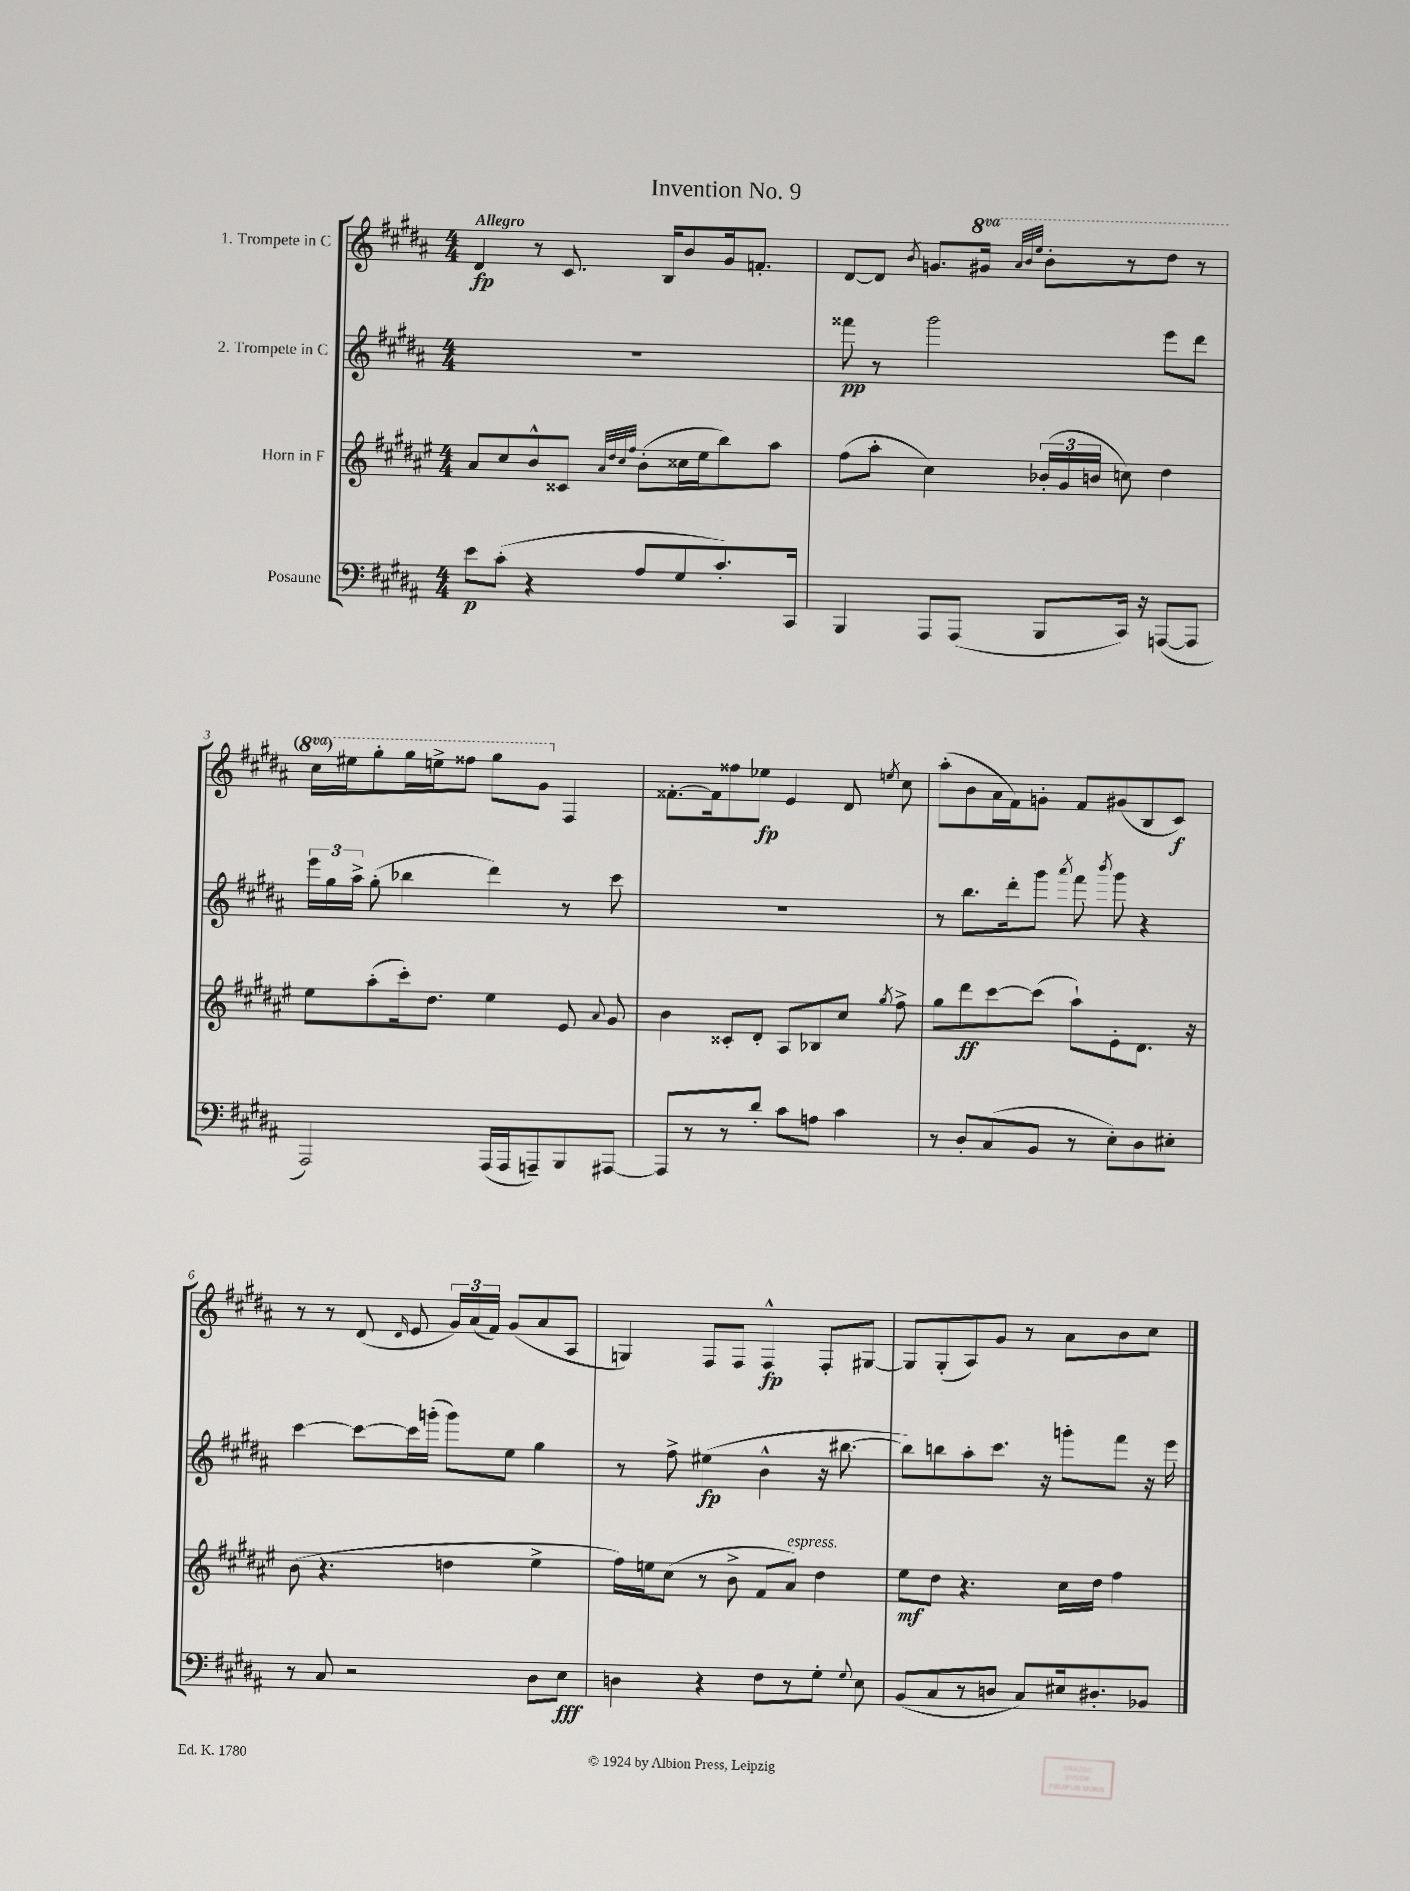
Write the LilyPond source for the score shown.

\header { title = "Invention No. 9" }
<<
\new StaffGroup <<
\new Staff = "s0" \with { instrumentName = "1. Trompete in C" } {
    \clef treble \key b \major \numericTimeSignature \time 4/4 \set Staff.ottavationMarkups = #ottavation-simple-ordinals \tempo "Allegro"
    \autoBeamOff dis'4\fp r8 cis'8. b16[ b'8 gis'16 f'8.]-. |
    dis'8[~ dis'8] \acciaccatura { b'8 } g'8.[ \ottava #1 gis''!16] \grace { ais''32[ b''32 e'''32] } b''8[-. r8 dis'''8] r8 |
    cis'''16[ eis'''16 gis'''8-. gis'''16 e'''16-> fisis'''8] gis'''8[ gis''8] \ottava #0 fis4 |
    fisis'8.[~-. fisis'16 fisis''8 ees''8]\fp e'4 dis'8 \acciaccatura { e''8 } cis''8 |
    ais''8[-.( b'8 ais'16 fis'16) g'8]-. fis'8[ gis'8( b8 cis'8]\f) |
    r8 r8 dis'8( \grace { dis'16 } e'8 \tuplet 3/2 { gis'16[) ais'16( fis'16]) } gis'8[( ais'8 ais8] |
    g4) fis8[ fis8] fis4-^\fp fis8[-. gis8]~ |
    gis8[ gis8-.( ais8) gis'8] r8 ais'8[ b'8 cis''8] \bar "|." |
}
\new Staff = "s1" \with { instrumentName = "2. Trompete in C" } {
    \clef treble \key b \major \numericTimeSignature \time 4/4
    \autoBeamOff R1 |
    fisis'''8\pp r8 gis'''2 e'''8[ dis'''8] |
    \tuplet 3/2 { e'''16[ gis''16 ais''16]-> } gis''8-.( bes''4 dis'''4) r8 cis'''8 |
    R1 |
    r8 b''8.[ dis'''16-. gis'''8] \acciaccatura { ais'''8 } fis'''8 \acciaccatura { b'''8 } gis'''8 r4 |
    cis'''4~ cis'''8[~ cis'''16 g'''16]-.( g'''8[) e''8] gis''4 |
    r8 fis''8-> eis''4\fp( b'4-^ r16 bis''8.~ |
    bis''8[) b''8 ais''8-. cis'''8.] r16 g'''8[-. fis'''8] r16 e'''16 \bar "|." |
}
\new Staff = "s2" \with { instrumentName = "Horn in F" } {
    \clef treble \key fis \major \numericTimeSignature \time 4/4
    \autoBeamOff ais'8[ cis''8 b'8-^ cisis'8] \grace { ais'32[ dis''32 cis''32 fis''32] } b'8[-.( cisis''16 eis''16 b''8) ais''8] |
    fis''8[( ais''8]-. cis''4) \tuplet 3/2 { bes'16[-.( gis'16 b'16] } c''8) dis''4 |
    eis''8[ ais''8-.( cis'''16-.) dis''8.] eis''4 eis'8 \appoggiatura { ais'8 } gis'8 |
    b'4 cisis'8[-. dis'8]-. ais8[ bes8 cis''8] \acciaccatura { gis''8 } fis''8-> |
    gis''8[ dis'''8\ff cis'''8~ cis'''8]( ais''8[-!) eis'8-. dis'8.] r16 |
    b'8( r4. d''4 eis''4-> |
    fis''16[) e''16 cis''8]( r8 b'8-> fis'8[ ais'8]^\markup { \italic "espress." }) dis''4 |
    eis''8[\mf dis''8] r4. cis''16[ dis''16] fis''4 \bar "|." |
}
\new Staff = "s3" \with { instrumentName = "Posaune" } {
    \clef bass \key b \major \numericTimeSignature \time 4/4
    \autoBeamOff e'8[\p cis'8]-.( r4 ais8[ gis8 cis'8.-.) cis,16] |
    b,,4 ais,,8[ ais,,8]( b,,8[ cis,16]) r16 a,,8[~( a,,8] |
    ais,,2) ais,,16[( ais,,16 a,,8--) b,,8 ais,,8]~ |
    ais,,8[ r8 r8 dis'8]-. cis'8[ a8] cis'4 |
    r8 dis8[-. cis8( b,8] r8 e8[-.) dis8 eis8]-. |
    r8 cis8 r2 dis8[ e8]\fff |
    d4 r4 fis8[ r8 gis8]-. \appoggiatura { gis8 } e8 |
    b,8[( cis8 r8 d8] cis8[) eis16 dis8.-. bes,8] \bar "|." |
}
>>
>>
